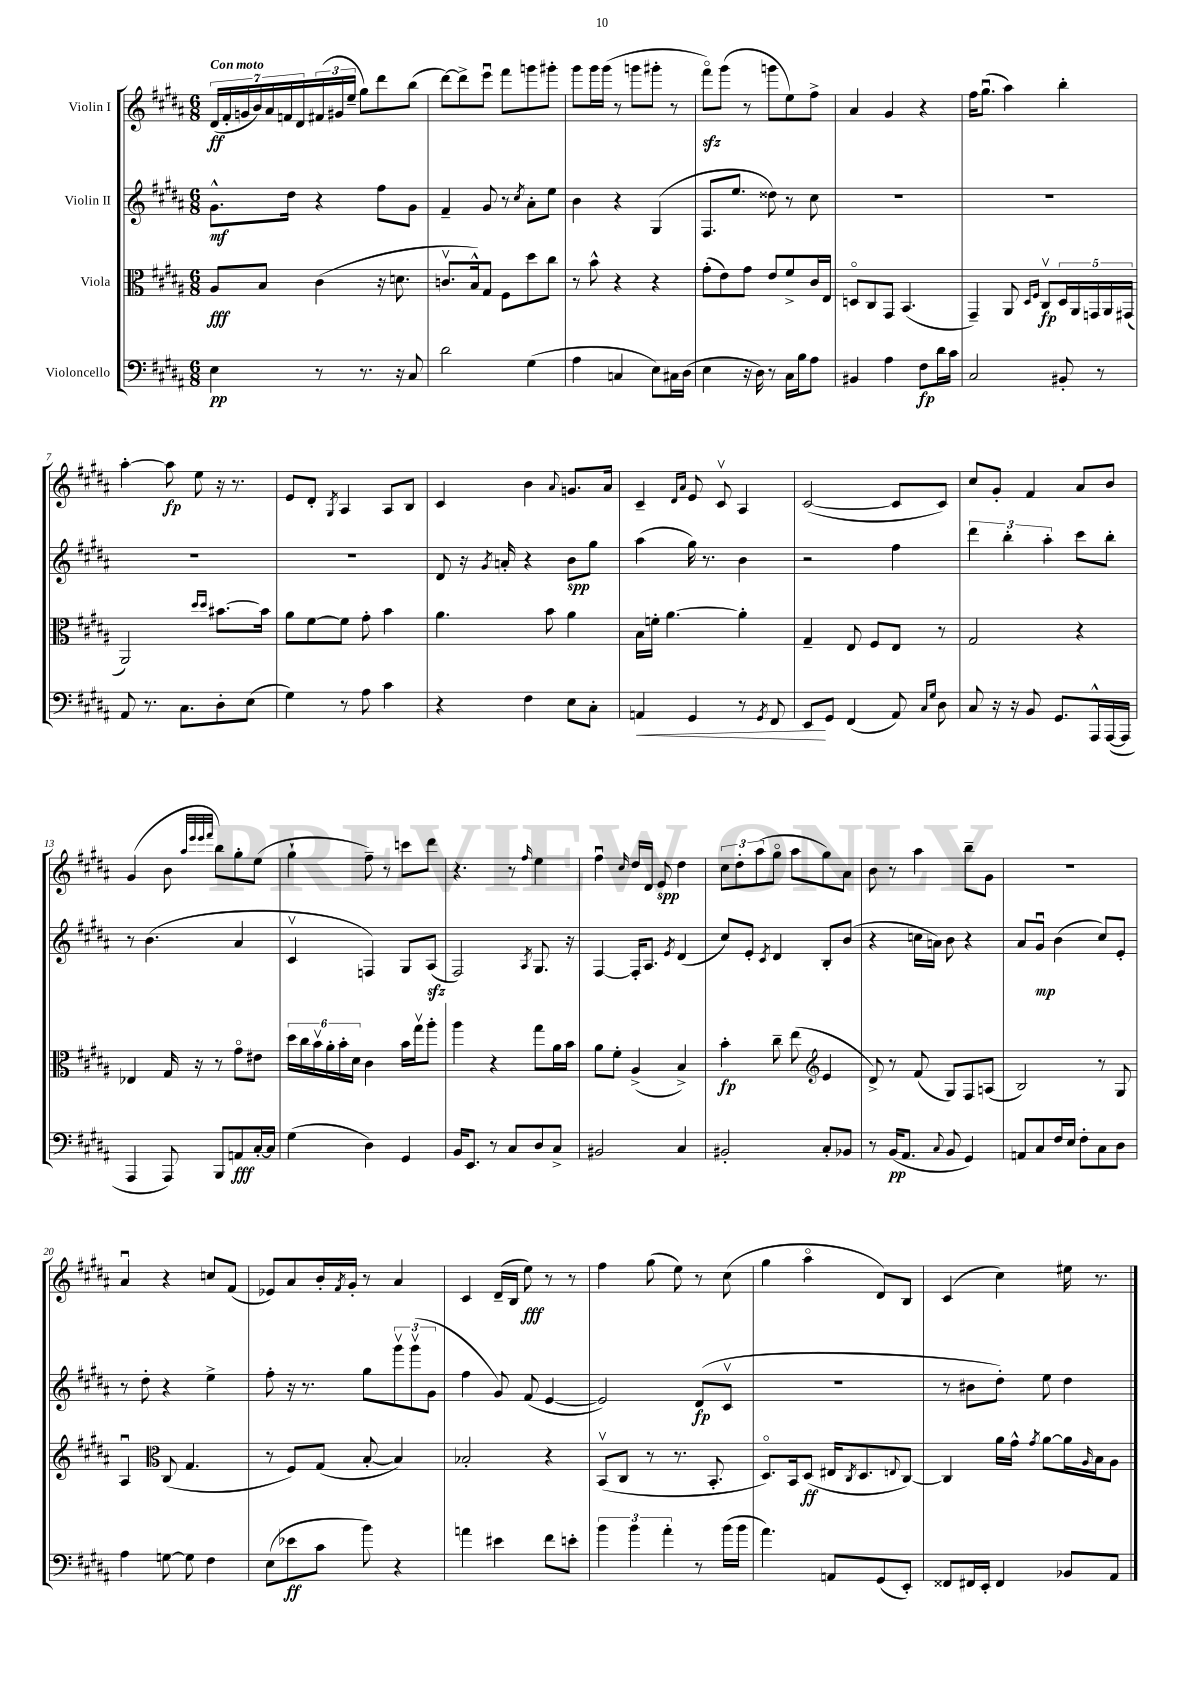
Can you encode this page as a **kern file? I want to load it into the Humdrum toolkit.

**kern	**dynam	**kern	**dynam	**kern	**dynam	**kern	**dynam
*part4	*part4	*part3	*part3	*part2	*part2	*part1	*part1
*staff4	*staff4	*staff3	*staff3	*staff2	*staff2	*staff1	*staff1
*I"Violoncello	*	*I"Viola	*	*I"Violin II	*	*I"Violin I	*
*clefF4	*	*clefC3	*	*clefG2	*	*clefG2	*
*k[f#c#g#d#a#]	*	*k[f#c#g#d#a#]	*	*k[f#c#g#d#a#]	*	*k[f#c#g#d#a#]	*
*M6/8	*	*M6/8	*	*M6/8	*	*M6/8	*
=1	=1	=1	=1	=1	=1	=1	=1
!	!	!	!	!	!	!LO:TX:a:B:t=Con moto	!
4E\	pp	8A#/L	fff	8.g#^^\L	mf	(28d#/LL	ff
.	.	.	.	.	.	28f#'/	.
.	.	.	.	.	.	28gn/	.
.	.	.	.	.	.	28b/)	.
.	.	8B/J	.	.	.	.	.
.	.	.	.	.	.	28a#/	.
.	.	.	.	.	.	28fn/	.
.	.	.	.	16dd#\Jk	.	.	.
.	.	.	.	.	.	28d#/	.
8r	.	(4c#\	.	4r	.	(24f#X/	.
.	.	.	.	.	.	24g#X/	.
.	.	.	.	.	.	24ee~/JJ	.
8.r	.	.	.	.	.	8gg#\L)	.
.	.	16r	.	8ff#\L	.	8ddd#\	.
16r	.	8.dn\	.	.	.	.	.
8C#/	.	.	.	8g#\J	.	(8bb\J	.
=2	=2	=2	=2	=2	=2	=2	=2
2d#\	.	8.cnv/L	.	4f#~/	.	[8ddd#\L)	.
.	.	.	.	.	.	8ddd#^\]	.
.	.	16B^^/k)	.	.	.	.	.
.	.	8G#/J	.	8g#/	.	8eeeu\J	.
.	.	8F#\L	.	8r	.	8fff#\L	.
.	.	.	.	8qcc#/	.	.	.
(4G#\	.	8dd#\	.	8a#'\L	.	8gggn\	.
.	.	8cc#\J	.	8ee\J	.	8ggg#X'\J	.
=3	=3	=3	=3	=3	=3	=3	=3
4A#\	.	8r	.	4b\	.	8ggg#\L	.
.	.	8b^^\	.	.	.	16ggg#\L	.
.	.	.	.	.	.	(16ggg#\JJ	.
4Cn/	.	4r	.	4r	.	8r	.
.	.	.	.	.	.	8gggn\L	.
8E\L)	.	4r	.	(4G#/	.	8ggg#X'\J	.
16C#X\L	.	.	.	.	.	8r	.
(16D#\JJ	.	.	.	.	.	.	.
=4	=4	=4	=4	=4	=4	=4	=4
4E\	.	(8g#'\L	.	8.F#/L	.	8fff#zz\L)	.
.	.	8e\)	.	.	.	(8ggg#\J	.
.	.	.	.	8.ee/J	.	.	.
16r	.	8g#\J	.	.	.	8r	.
16D#\)	.	.	.	.	.	.	.
8r	.	8e/L	.	8dd##X\)	.	8gggn\L	.
16C#\LL	.	8f#^/	.	8r	.	8ee\)	.
16B\J	.	.	.	.	.	.	.
8A#\J	.	16c#/L	.	8cc#\	.	8ff#^\J	.
.	.	16E/JJ	.	.	.	.	.
=5	=5	=5	=5	=5	=5	=5	=5
4BB#X/	.	8Dn/L	.	2.r	.	4a#/	.
.	.	8C#/	.	.	.	.	.
4A#\	.	8GG#/J	.	.	.	4g#/	.
.	.	(4.BB/	.	.	.	.	.
8F#\L	fp	.	.	.	.	4r	.
16d#\L	.	.	.	.	.	.	.
16c#\JJ	.	.	.	.	.	.	.
=6	=6	=6	=6	=6	=6	=6	=6
2C#/	.	4GG#~/)	.	2.r	.	16ff#\KL	.
.	.	.	.	.	.	(8.gg#u\J	.
.	.	8AA#/	.	.	.	4aa#\)	.
.	.	16qqD#/LL	.	.	.	.	.
.	.	16qqF#/JJ	.	.	.	.	.
.	.	8C#v/L	fp	.	.	.	.
8BB#X'/	.	20D#/L	.	.	.	4bb'\	.
.	.	20AA#/	.	.	.	.	.
.	.	20GGn/	.	.	.	.	.
8r	.	.	.	.	.	.	.
.	.	20AA#/	.	.	.	.	.
.	.	(20GG#X/JJ	.	.	.	.	.
!!LO:LB:g=z
=7	=7	=7	=7	=7	=7	=7	=7
8AA#/	.	2AA#/)	.	2.r	.	[4aa#'\	.
8.r	.	.	.	.	.	.	.
.	.	.	.	.	.	8aa#\]	fp
8.C#\L	.	.	.	.	.	.	.
.	.	.	.	.	.	8ee\	.
.	.	16qqdd#/LL	.	.	.	.	.
.	.	16qqdd#/JJ	.	.	.	.	.
8D#'\	.	[8.b#X\L	.	.	.	16r	.
.	.	.	.	.	.	8.r	.
(8E\J	.	.	.	.	.	.	.
.	.	16b#\Jk]	.	.	.	.	.
=8	=8	=8	=8	=8	=8	=8	=8
4G#\)	.	8a#\L	.	2.r	.	8e/L	.
.	.	[8f#\	.	.	.	8d#'/J	.
.	.	.	.	.	.	8qG#/	.
8r	.	8f#\J]	.	.	.	4A#/	.
8A#\	.	8g#'\	.	.	.	.	.
4c#\	.	4b\	.	.	.	8A#/L	.
.	.	.	.	.	.	8B/J	.
=9	=9	=9	=9	=9	=9	=9	=9
4r	.	4.a#\	.	8d#/	.	4c#/	.
.	.	.	.	16r	.	.	.
.	.	.	.	8qg#/	.	.	.
.	.	.	.	16an'/	.	.	.
4F#\	.	.	.	4r	.	4b\	.
.	.	8b\	.	.	.	.	.
.	.	.	.	.	.	8qqa#/	.
8E\L	.	4a#\	.	8b\L	spp	8.gn/L	.
8C#'\J	.	.	.	8gg#\J	.	.	.
.	.	.	.	.	.	16a#/Jk	.
=10	=10	=10	=10	=10	=10	=10	=10
!	!LO:HP:b	!	!	!	!	!	!
4AAn/	<	16B\LL	.	(4aa#\	.	4c#~/	.
.	.	16fn'\JJ	.	.	.	.	.
.	.	[4.a#\	.	.	.	.	.
.	.	.	.	.	.	16qqd#/LL	.
.	.	.	.	.	.	16qqa#/JJ	.
4GG#/	.	.	.	16gg#\)	.	8e/	.
.	.	.	.	8.r	.	.	.
.	.	.	.	.	.	8c#v/	.
8r	.	4a#'\]	.	4b\	.	4A#/	.
8qGG#/	.	.	.	.	.	.	.
8FF#/	.	.	.	.	.	.	.
=11	=11	=11	=11	=11	=11	=11	=11
8EE/L	.	4G#~/	.	2r	.	([2c#/	.
8GG#/J	[	.	.	.	.	.	.
(4FF#/	.	8E/	.	.	.	.	.
.	.	8F#/L	.	.	.	.	.
8AA#/)	.	8E/J	.	4ff#\	.	8c#/L]	.
16qqC#/LL	.	.	.	.	.	.	.
16qqG#/JJ	.	.	.	.	.	.	.
8D#\	.	8r	.	.	.	8c#/J)	.
=12	=12	=12	=12	=12	=12	=12	=12
8C#/	.	2G#/	.	6ddd#\	.	8cc#/L	.
16r	.	.	.	.	.	8g#'/J	.
.	.	.	.	6bb'\	.	.	.
16r	.	.	.	.	.	.	.
8BB/	.	.	.	.	.	4f#/	.
.	.	.	.	6aa#'\	.	.	.
8.GG#/L	.	.	.	.	.	.	.
.	.	4r	.	8ccc#\L	.	8a#/L	.
16AAA#^^/L	.	.	.	.	.	.	.
([16AAA#/	.	.	.	8bb'\J	.	8b/J	.
16AAA#/JJ]	.	.	.	.	.	.	.
!!LO:LB:g=z
=13	=13	=13	=13	=13	=13	=13	=13
4AAA#/	.	4E-X/	.	8r	.	(4g#/	.
.	.	.	.	(4.b\	.	.	.
8AAA#/)	.	16G#/	.	.	.	8b\	.
.	.	16r	.	.	.	.	.
.	.	.	.	.	.	32qqaa#/LLL	.
.	.	.	.	.	.	32qqeee/	.
.	.	.	.	.	.	32qqeee/	.
.	.	.	.	.	.	32qqfff#/JJJ	.
8BBB/L	.	8r	.	.	.	8bb\L)	.
8AAn/	fff	8g#\L	.	4a#/	.	8gg#'\	.
[16C#'/L	.	8e#X\J	.	.	.	(8ee\J	.
16C#/JJ]	.	.	.	.	.	.	.
=14	=14	=14	=14	=14	=14	=14	=14
(4G#\	.	24dd#\LL	.	4c#v/	.	4gg#`\	.
.	.	24cc#\	.	.	.	.	.
.	.	24bv\	.	.	.	.	.
.	.	24a#'\	.	.	.	.	.
.	.	24b'\	.	.	.	.	.
.	.	24d#\JJ	.	.	.	.	.
4D#\)	.	4c#\	.	4Fn/)	.	8ff#~\)	.
.	.	.	.	.	.	8r	.
4GG#/	.	16b\LL	.	8G#/L	.	8cccn\L	.
.	.	16gg#v\J	.	.	.	.	.
.	.	8aa#'\J	.	(8A#zz/J	.	8ddd#\J	.
=15	=15	=15	=15	=15	=15	=15	=15
16BB/KL	.	4aa#\	.	2F#/)	.	4.r	.
8.EE/J	.	.	.	.	.	.	.
8r	.	4r	.	.	.	.	.
8C#/L	.	.	.	.	.	8r	.
.	.	.	.	8qA#/	.	16qqff#/	.
8D#/	.	8gg#\L	.	8.G#/	.	4ee\	.
8C#^/J	.	16a#\L	.	.	.	.	.
.	.	16b\JJ	.	16r	.	.	.
=16	=16	=16	=16	=16	=16	=16	=16
2BB#X/	.	8a#\L	.	[4F#/	.	4ff#u\	.
.	.	8f#'\J	.	.	.	.	.
.	.	.	.	.	.	16qqcc#/	.
.	.	(4A#^/	.	16F#'/KL]	.	16dd#/LL	.
.	.	.	.	8.A#/J	.	16d#/JJ	.
.	.	.	.	.	.	8e/	spp
.	.	.	.	8qe/	.	.	.
4C#/	.	4B^/)	.	(4d#/	.	4dd#\	.
=17	=17	=17	=17	=17	=17	=17	=17
2BB#X'/	.	4b'\	fp	8cc#/L)	.	12cc#\L	.
.	.	.	.	.	.	12dd#'\	.
.	.	.	.	8e'/J	.	.	.
.	.	.	.	.	.	(12aa#\	.
.	.	.	.	8qc#/	.	.	.
.	.	8cc#~\	.	4d#/	.	8gg#\J	.
.	.	(8ee\	.	.	.	8aa#\L	.
*	*	*clefG2	*	*	*	*	*
8C#'/L	.	4e/	.	8B'/L	.	8gg#\)	.
8BB-X/J	.	.	.	(8b/J	.	8a#\J	.
=18	=18	=18	=18	=18	=18	=18	=18
8r	.	8d#^/)	.	4r	.	8b\	.
(16BB/KL	pp	8r	.	.	.	8r	.
8.AA#/J	.	.	.	.	.	.	.
.	.	(8f#/	.	16ccn\LL	.	4aa#\	.
.	.	.	.	16an\JJ)	.	.	.
8qqC#/	.	.	.	.	.	.	.
8BB/	.	8G#/L)	.	8b\	.	.	.
4GG#/)	.	8F#/	.	4r	.	8bb~\L	.
.	.	(8An/J	.	.	.	8g#\J	.
=19	=19	=19	=19	=19	=19	=19	=19
8AAn/L	.	2B/)	.	8a#/L	.	2.r	.
8C#/	.	.	.	8g#u/J	mp	.	.
16F#/L	.	.	.	(4b\	.	.	.
16E/JJ	.	.	.	.	.	.	.
8F#'\L	.	.	.	.	.	.	.
8C#\	.	8r	.	8cc#/L)	.	.	.
8D#\J	.	8G#/	.	8e'/J	.	.	.
!!LO:LB:g=z
=20	=20	=20	=20	=20	=20	=20	=20
4A#\	.	4A#u/	.	8r	.	4a#u/	.
.	.	.	.	8dd#'\	.	.	.
*	*	*clefC3	*	*	*	*	*
[8Gn\	.	(8C#/	.	4r	.	4r	.
8G\]	.	4.G#/	.	.	.	.	.
4F#\	.	.	.	4ee^\	.	8ccn/L	.
.	.	.	.	.	.	(8f#/J	.
=21	=21	=21	=21	=21	=21	=21	=21
(8E\L	.	8r	.	8ff#'\	.	8e-X/L)	.
8e-X\	ff	8F#/L)	.	16r	.	8a#/	.
.	.	.	.	8.r	.	.	.
8c#\J	.	(8G#/J	.	.	.	16b'/L	.
.	.	.	.	.	.	8qf#/	.
.	.	.	.	.	.	16g#'/JJ	.
8b\)	.	[8B'/	.	8gg#\L	.	8r	.
4r	.	4B/])	.	12ggg#v\	.	4a#/	.
.	.	.	.	(12ggg#v\	.	.	.
.	.	.	.	12g#\J	.	.	.
=22	=22	=22	=22	=22	=22	=22	=22
4an\	.	2B-X'/	.	4ff#\	.	4c#/	.
4e#X\	.	.	.	8g#/)	.	(16d#~/LL	.
.	.	.	.	.	.	16B/JJ	.
.	.	.	.	(8f#/	.	8ee\)	fff
8f#\L	.	4r	.	[4e/	.	8r	.
8en'\J	.	.	.	.	.	8r	.
=23	=23	=23	=23	=23	=23	=23	=23
6b\	.	(8BBv/L	.	2e/])	.	4ff#\	.
.	.	8C#/J	.	.	.	.	.
6b\	.	.	.	.	.	.	.
.	.	8r	.	.	.	(8gg#\	.
6a#'\	.	.	.	.	.	.	.
.	.	8.r	.	.	.	8ee\)	.
8r	.	.	.	(8d#/L	fp	8r	.
.	.	8.BB'/	.	.	.	.	.
(16b\LL	.	.	.	8c#v/J	.	(8cc#\	.
16b\JJ	.	.	.	.	.	.	.
=24	=24	=24	=24	=24	=24	=24	=24
4.a#\)	.	8.D#/L)	.	2.r	.	4gg#\	.
.	.	16BB/k	.	.	.	.	.
.	.	(8D#/J	ff	.	.	4aa#\	.
8AAn/L	.	16E#X/KL	.	.	.	.	.
.	.	8qC#/	.	.	.	.	.
.	.	8.D#/	.	.	.	.	.
(8GG#/	.	.	.	.	.	8d#/L)	.
.	.	8qqEn/	.	.	.	.	.
8EE'/J)	.	[8C#/J)	.	.	.	8B/J	.
=25	=25	=25	=25	=25	=25	=25	=25
8FF##X/L	.	4C#/]	.	8r	.	(4c#/	.
16FF#X/L	.	.	.	8b#X\L	.	.	.
16EE'/JJ	.	.	.	.	.	.	.
4FF#/	.	16a#\LL	.	8dd#'\J)	.	4cc#\)	.
.	.	16g#^^\JJ	.	.	.	.	.
.	.	8qg#/	.	.	.	.	.
.	.	[8a#\L	.	8ee\	.	.	.
8BB-X/L	.	16a#\L]	.	4dd#\	.	16ee#X\	.
.	.	16qqA#/	.	.	.	.	.
.	.	16B\J	.	.	.	8.r	.
8AA#/J	.	8A#\J	.	.	.	.	.
==	==	==	==	==	==	==	==
*-	*-	*-	*-	*-	*-	*-	*-
